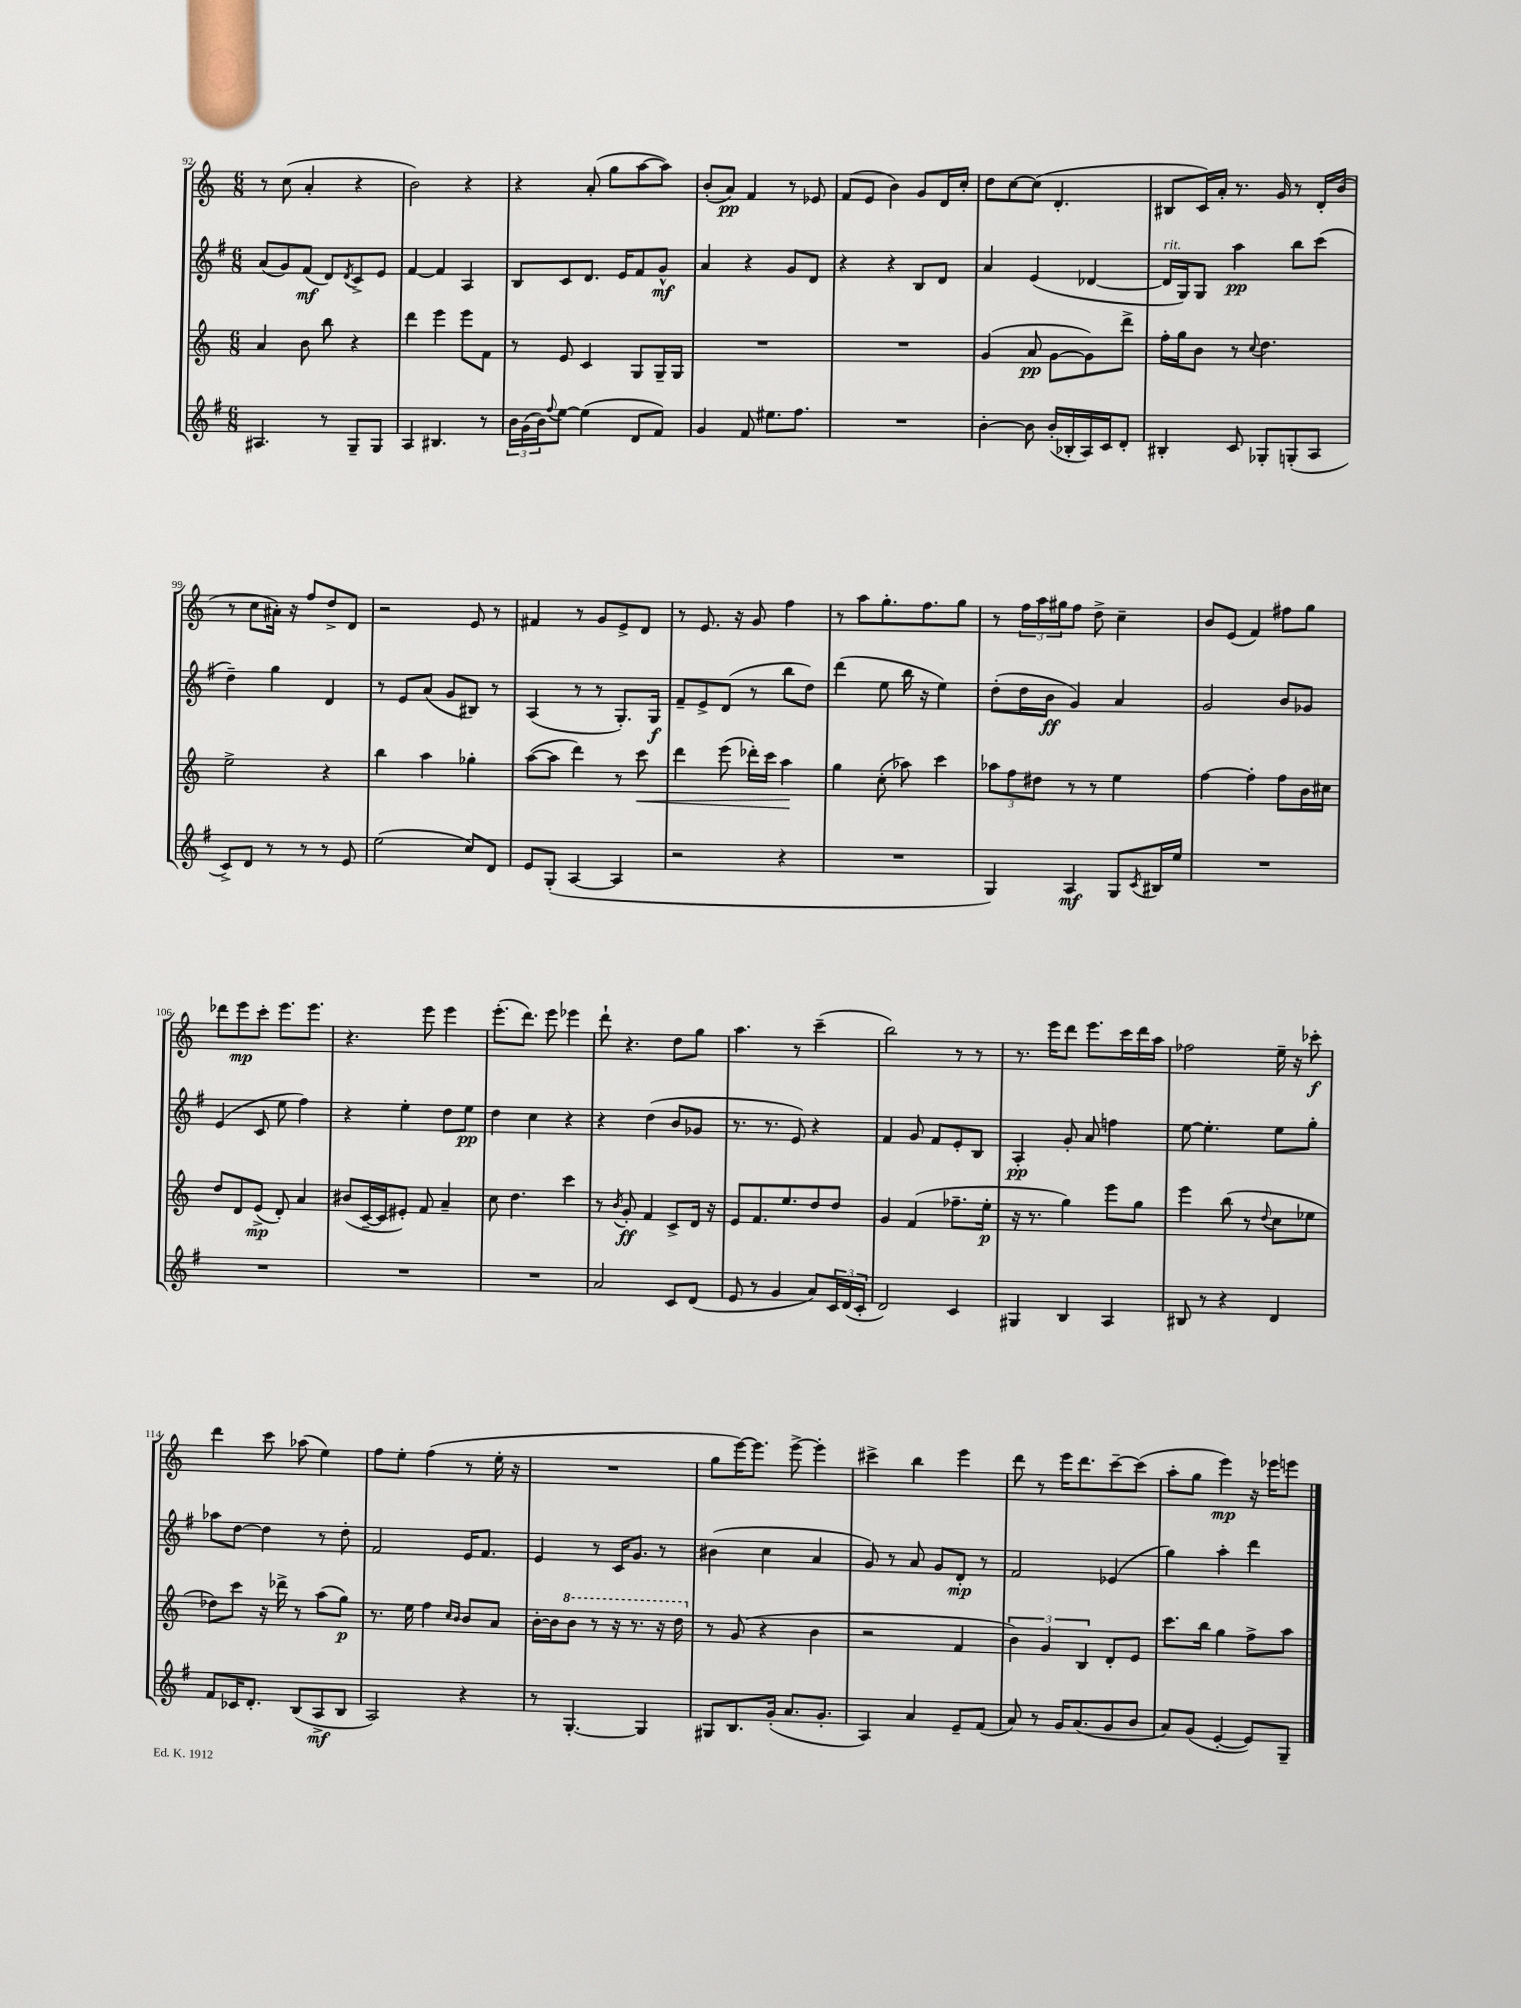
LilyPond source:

<<
\new StaffGroup <<
\new Staff = "s0" {
    \clef treble \key c \major \numericTimeSignature \time 6/8
    r8 c''8( a'4-. r4 |
    b'2) r4 |
    r4 a'8-.( g''8 a''8~ a''8) |
    b'8-.( a'8\pp) f'4 r8 ees'8 |
    f'8( e'8 b'4) g'8 d'16 c''16-. |
    d''8 c''8~ c''8( d'4.-. |
    bis8 c'16) a'16-. r8. g'16 r8 d'16-. b'16( |
    r8 c''8 ais'16-.) r16 f''8 d''8-> d'8 |
    r2 e'8 r8 |
    fis'4 r8 g'8 e'8-> d'8 |
    r8 e'8. r16 g'8 f''4 |
    r8 a''8 g''8.-. f''8. g''8 |
    r8 \tuplet 3/2 { f''16 a''16 gis''16 } f''8 d''8-> c''4-- |
    b'8 e'8( f'4) fis''8 g''8 |
    des'''8 e'''8\mp c'''8-. e'''8. e'''8. |
    r4. e'''8 e'''4 |
    e'''8.-.( d'''8.) e'''8 ees'''4 |
    d'''8-! r4. d''8 g''8 |
    a''4. r8 c'''4--( |
    b''2) r8 r8 |
    r8. e'''16 d'''8 e'''8. c'''16 d'''16 a''16 |
    fes''2 e''16-- r16 ces'''8-.\f |
    d'''4 c'''8 aes''8( e''4) |
    f''8 e''8-. f''4( r8 e''16-. r16 |
    R2. |
    g''8 e'''16~) e'''8. e'''8~-> e'''4-. |
    cis'''4-> b''4 e'''4 |
    d'''8 r8 e'''16 d'''8. c'''8~-- c'''8( |
    a''8-. g''8 e'''4\mp) r16 ees'''16 e'''8 \bar "|." |
}
\new Staff = "s1" {
    \clef treble \key g \major \numericTimeSignature \time 6/8
    a'8( g'8) fis'8\mf( d'8) \acciaccatura { d'8 } c'8-> e'8 |
    fis'4~ fis'4 a4 |
    b8 c'8 d'8. e'16 fis'8 g'8-^\mf |
    a'4 r4 g'8 d'8 |
    r4 r4 b8 d'8 |
    a'4 e'4( des'4~ |
    des'16^\markup { \italic "rit." } g16) g8 a''4\pp b''8 c'''8( |
    d''4--) g''4 d'4 |
    r8 e'8 a'8( g'8 bis8) r8 |
    a4( r8 r8 g8.-.) g16\f |
    fis'8-- e'8-> d'8( r8 b''8 d''8) |
    d'''4( e''8 b''16 r16 e''4) |
    d''8-.( d''16 b'16\ff g'4) a'4 |
    g'2 b'8 ges'8 |
    e'4( c'8 e''8 fis''4) |
    r4 e''4-. d''8 e''8\pp |
    d''4 c''4 r4 |
    r4 d''4( b'8 ges'8 |
    r8. r8. e'8) r4 |
    fis'4 g'8 fis'8 e'8-. b8 |
    a4-.\pp g'8-. a'8 f''4 |
    e''8~ e''4.-. e''8 g''8-. |
    aes''8 d''8~ d''4 r8 d''8-. |
    fis'2 e'16 fis'8. |
    e'4 r8 c'16 g'8. r8 |
    bis'4( c''4 a'4 |
    g'8) r8 a'8 g'8 d'8-.\mp r8 |
    fis'2 ees'4( |
    g''4) a''4-. d'''4 \bar "|." |
}
\new Staff = "s2" {
    \clef treble \key c \major \numericTimeSignature \time 6/8
    a'4 b'8 b''8 r4 |
    d'''4 e'''4 e'''8 f'8 |
    r8 e'8 c'4 g8 g16-- g16 |
    R2. |
    R2. |
    g'4( a'8\pp g'8~ g'8) d'''8-> |
    f''16-. g''16 b'8 r8 \appoggiatura { c''8 } d''4. |
    e''2-> r4 |
    b''4 a''4 ges''4-. |
    a''8~( a''8 d'''4) r8 c'''8\< |
    d'''4 e'''8( des'''16-.) c'''16 a''4\! |
    g''4 c''8-.( aes''8) c'''4 |
    \tuplet 3/2 { aes''8 f''8 dis''8 } r8 r8 e''4 |
    f''4~ f''4-. f''8 b'16 cis''16 |
    d''8 d'8 e'8->\mp( d'8-.) a'4 |
    bis'8( c'16~-- c'16 eis'8-.) f'8 a'4-- |
    c''8 d''4. c'''4 |
    r8 \acciaccatura { b'8 } g'8-.\ff f'4 c'8-> d'16 r16 |
    e'8 f'8. e''8. d''8 d''8 |
    g'4 f'4( fes''8.-- e''16-.\p |
    r16 r8. g''4) e'''8 g''8 |
    e'''4 b''8( r8 \appoggiatura { d''8 } c''8 ees''8 |
    des''8) c'''8 r16 des'''16-> r8 a''8( g''8\p) |
    r8. e''16 f''4 \grace { c''16 b'16 } b'8 a'8 |
    b'16~-. b'16 \ottava #1 b''8 r8 r16 r8. r16 d'''16 \ottava #0 |
    r8 g'8( r4 b'4 |
    r2 f'4 |
    \tuplet 3/2 { b'4) g'4 b4 } d'8-. e'8 |
    c'''8. b''16 g''4 f''8-> a''8 \bar "|." |
}
\new Staff = "s3" {
    \clef treble \key g \major \numericTimeSignature \time 6/8
    ais4. r8 g8-- g8 |
    a4 bis4. r8 |
    \tuplet 3/2 { b'16 g'16( b'16) } \appoggiatura { fis''8 } e''8~ e''4( d'8 fis'8) |
    g'4 fis'8 eis''8. fis''8. |
    R2. |
    b'4~-. b'8 b'16-.( bes16-. a16) c'16 d'8-. |
    bis4-. c'8 ges8-. g8-.( a8 |
    c'8->) d'8 r8 r8 r8 e'8 |
    e''2( c''8) d'8 |
    e'8 g8-.( a4~ a4 |
    r2 r4 |
    R2. |
    g4) a4\mf g8 \acciaccatura { c'8 } bis16 e''16 |
    R2. |
    R2. |
    R2. |
    R2. |
    a'2 c'8 d'8( |
    e'8 r8 g'4 a'8) \tuplet 3/2 { c'16 d'16( c'16-. } |
    d'2) c'4 |
    gis4 b4 a4 |
    bis8 r8 r4 d'4 |
    fis'8 ces'16 d'8.-. b8( a8->\mf b8 |
    a2) r4 |
    r8 g4.~-. g4 |
    gis8 b8. g'16-.( a'8. g'8.-. |
    a4) a'4 e'8-- fis'8( |
    a'8) r8 g'16 a'8.( g'8 b'8 |
    a'8) g'8( e'4~-. e'8) g8-- \bar "|." |
}
>>
>>
\layout { \context { \Score currentBarNumber = #92 } }
